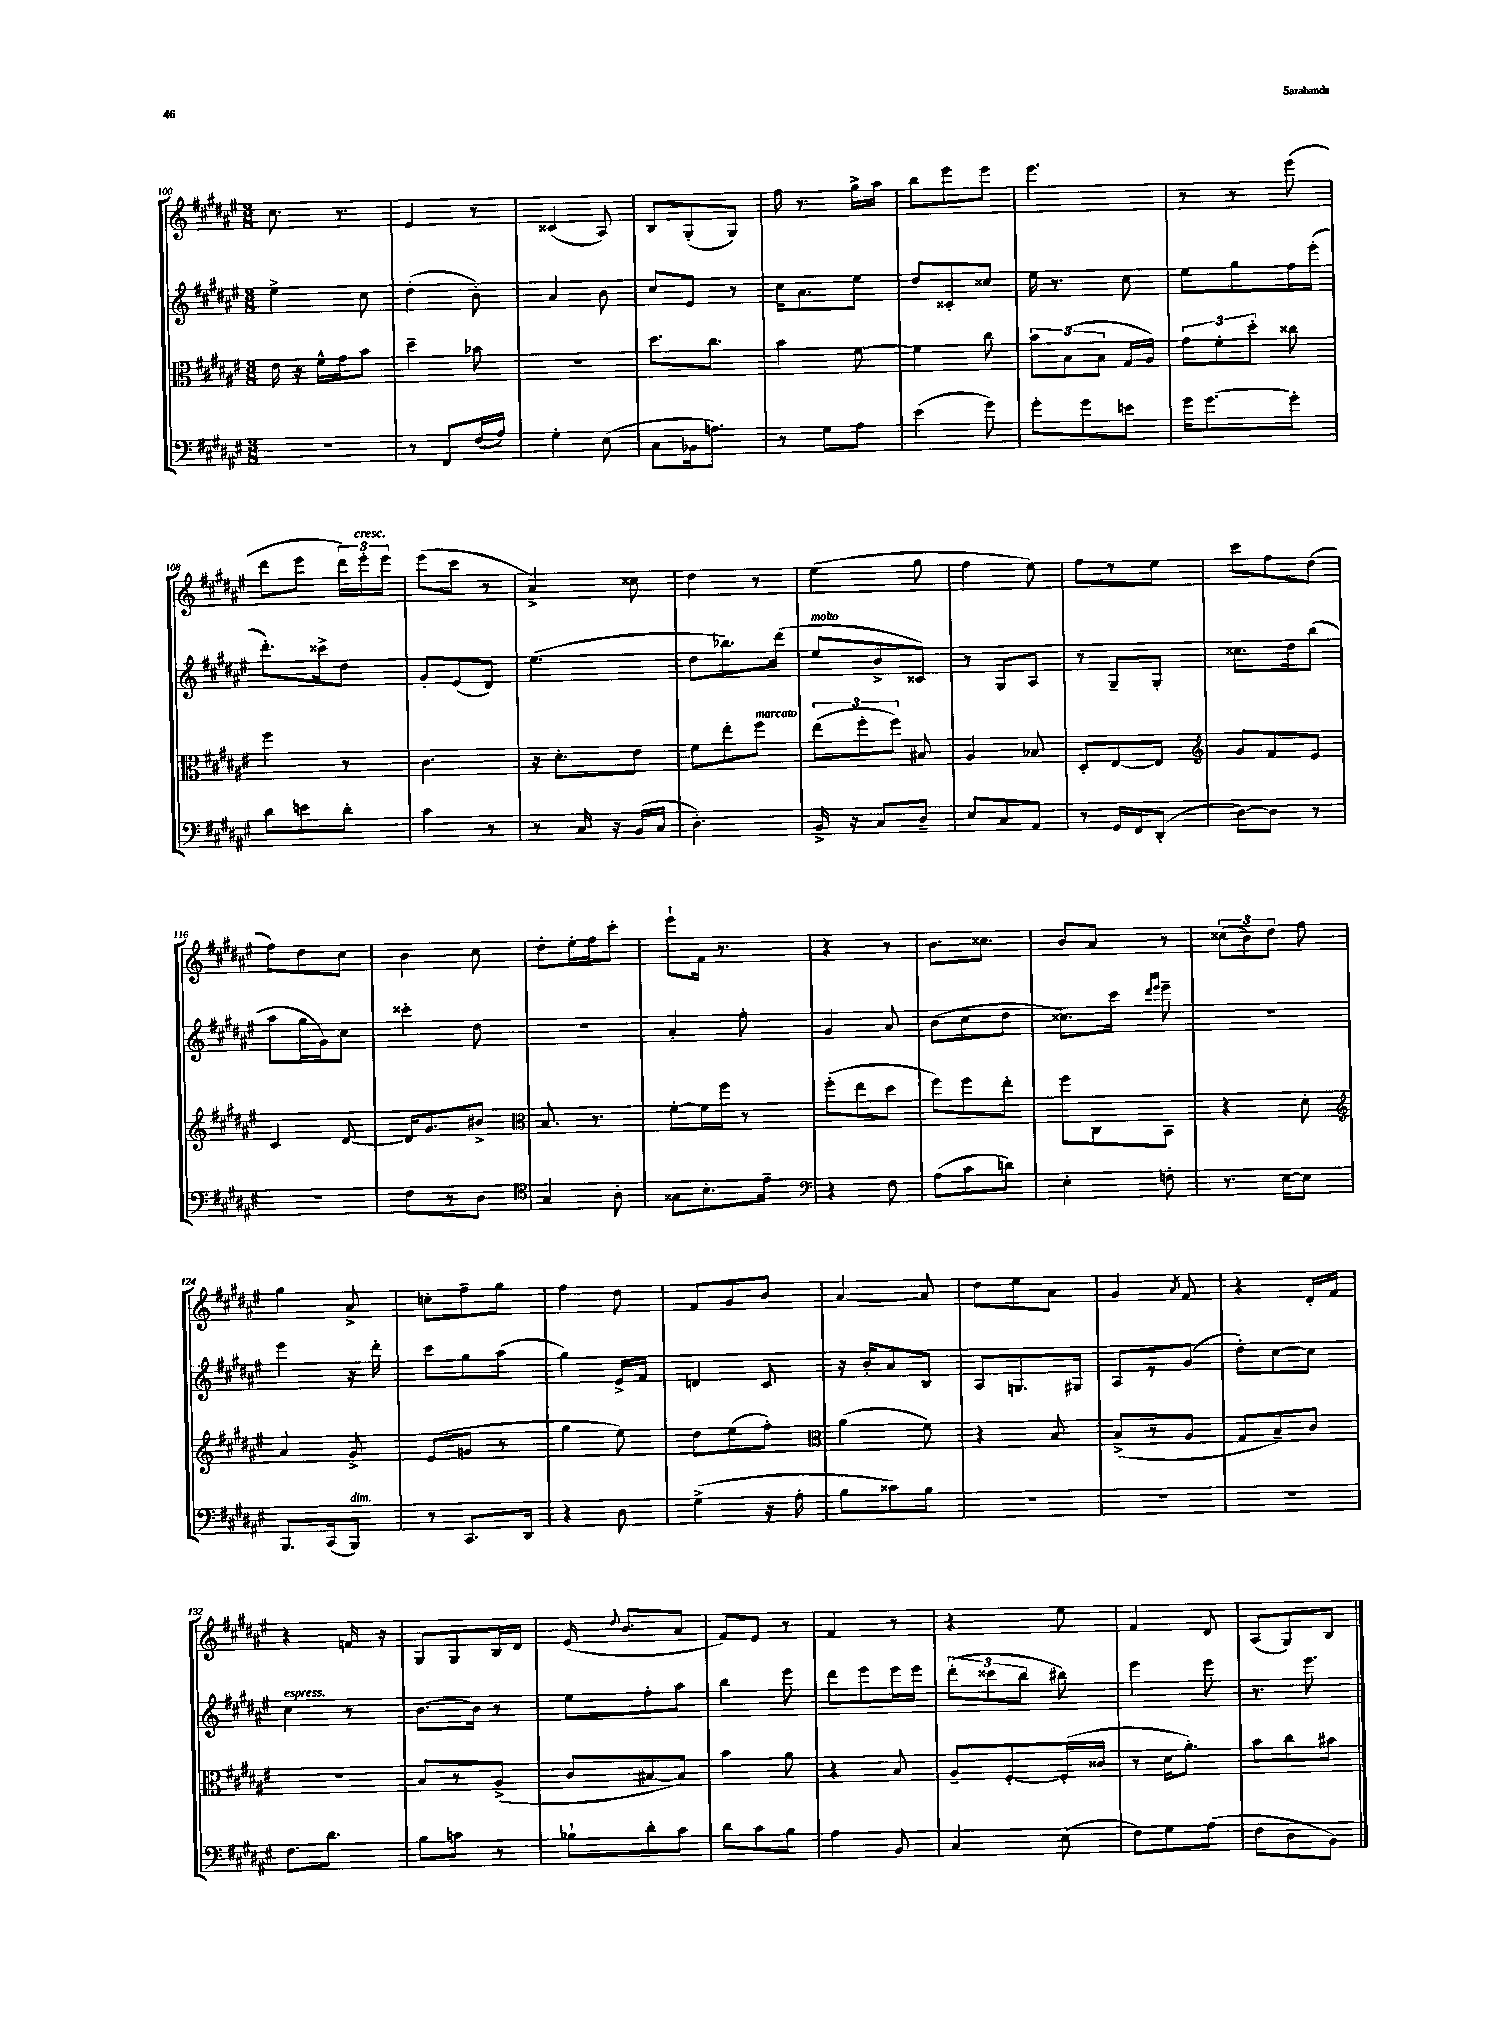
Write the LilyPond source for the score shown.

<<
\new StaffGroup <<
\new Staff = "s0" {
    \clef treble \key fis \major \numericTimeSignature \time 3/8
    \autoBeamOff cis''8. r8. |
    eis'4 r8 |
    cisis'4( ais8) |
    b8[ gis8-.( gis8]) |
    fis''16 r8. gis''16[-> ais''16] |
    b''8[ eis'''8 eis'''8] |
    eis'''4. |
    r8 r8 eis'''8( |
    dis'''8[ eis'''8] \tuplet 3/2 { dis'''16[) eis'''16-.^\markup { \italic "cresc." } eis'''16] } |
    eis'''8[( cis'''8] r8 |
    ais'4->) cisis''8 |
    dis''4 r8 |
    eis''4( gis''8 |
    fis''4 eis''8) |
    fis''8[ r8 eis''8] |
    cis'''8[ fis''8 dis''8]( |
    fis''8[) dis''8 cis''8] |
    b'4 cis''8 |
    dis''8[-. eis''16-. fis''16 cis'''8]-. |
    eis'''8[-! fis'16] r8. |
    r4 r8 |
    b'8.[ cisis''8.] |
    b'8[ ais'8] r8 |
    \tuplet 3/2 { cisis''8[( b'8) dis''8] } fis''8 |
    gis''4 ais'8-> |
    c''8[-. fis''8-- gis''8] |
    fis''4 dis''8 |
    fis'8[ gis'8 b'8] |
    ais'4~ ais'8 |
    dis''8[ eis''8 ais'8] |
    gis'4 \acciaccatura { ais'8 } fis'8 |
    r4 dis'16[-. fis'16] |
    r4 f'16 r16 |
    gis8[ gis8 b16 dis'16] |
    eis'16( \appoggiatura { dis''8 } b'8.[ ais'8] |
    fis'8[) eis'8] r8 |
    fis'4 r8 |
    r4 eis''8 |
    fis'4 dis'8 |
    ais8[( gis8) b8] \bar "|." |
}
\new Staff = "s1" {
    \clef treble \key fis \major \numericTimeSignature \time 3/8
    \autoBeamOff eis''4-> cis''8 |
    dis''4-.( b'8-.) |
    ais'4 b'8 |
    cis''8[ eis'8] r8 |
    cis''16[ ais'8. eis''8] |
    dis''8[ cisis'8-. cisis''8] |
    eis''16 r8. cis''8 |
    eis''8[ gis''8 fis''16 eis'''16]-.( |
    dis'''8.[-.) cisis'''16-> dis''8] |
    gis'8[-. eis'8( dis'8]) |
    eis''4.( |
    dis''8[ bes''8.) dis'''16]( |
    eis''8[^\markup { \italic "molto" } b'8-> cisis'8]) |
    r8 gis8[ ais8] |
    r8 gis8[-- gis8]-. |
    cisis''8.[ dis''16 b''8]( |
    ais''8[ gis''16 gis'16) cis''8] |
    cisis'''4-. dis''8 |
    R4. |
    ais'4-. fis''8-. |
    gis'4 ais'8 |
    b'8[( cis''8 dis''8] |
    cisis''8.[) cis'''16] \grace { dis'''16[ eis'''16] } eis'''8-- |
    R4. |
    eis'''4 r16 dis'''16-. |
    cis'''8[ gis''8 ais''8]( |
    gis''4) eis'16[-> fis'16] |
    d'4 cis'8 |
    r16 b'16[-. ais'8 b8] |
    ais8[ g8. gis16] |
    ais8[ r8 gis'8]( |
    dis''8[-.) cis''8~ cis''8] |
    cis''4^\markup { \italic "espress." } r8 |
    b'8.[~ b'16] r8 |
    eis''8[ fis''8-. ais''8] |
    b''4 eis'''8 |
    dis'''8[ eis'''8 eis'''16 eis'''16] |
    \tuplet 3/2 { dis'''8[-.( cisis'''8 b''8] } bis''8) |
    eis'''4 eis'''8 |
    r8. eis'''8. \bar "|." |
}
\new Staff = "s2" {
    \clef alto \key fis \major \numericTimeSignature \time 3/8
    \autoBeamOff eis'16 r16 fis'16[-^ gis'16 b'8] |
    dis''4-- bes'8 |
    R4. |
    dis''8.[ cis''8.] |
    b'4 fis'8~ |
    fis'4 cis''8 |
    \tuplet 3/2 { b'8[ b8( b8] } gis16[ ais16]) |
    \tuplet 3/2 { gis'8[ fis'8-. dis''8]-. } cisis''8 |
    fis''4 r8 |
    cis'4. |
    r16 dis'8.[-. eis'8] |
    fis'8[ eis''8-. fis''8]^\markup { \italic "marcato" } |
    \tuplet 3/2 { eis''8[( fis''8-. fis''8]) } bis8 |
    ais4 bes8 |
    dis8[-. eis8~ eis8] |
    \clef treble gis'8[ fis'8 eis'8] |
    cis'4 dis'8~ |
    dis'16[ gis'8. bis'8]-> |
    \clef alto b8. r8. |
    fis'8[~-. fis'16 fis''16] r8 |
    fis''8[-.( eis''8 dis''8] |
    fis''8[) fis''8 eis''8]-. |
    fis''8[ cis8 b,8] |
    r4 dis'8-. |
    \clef treble ais'4 gis'8-> |
    eis'8[( g'8] r8 |
    gis''4 eis''8) |
    dis''8[ eis''8( fis''8]-.) |
    \clef alto ais'4( fis'8) |
    r4 b8 |
    b8[->( r8 ais8] |
    gis8[ b8--) cis'8] |
    R4. |
    b8[ r8 ais8]->( |
    cis'8[ bis8~ bis8]) |
    b'4 ais'8 |
    r4 b8 |
    ais8[-- fis8~-. fis16-.( cisis'16] |
    r8 dis'16[ ais'8.]-.) |
    b'8[ cis''8 bis'8] \bar "|." |
}
\new Staff = "s3" {
    \clef bass \key fis \major \numericTimeSignature \time 3/8
    \autoBeamOff R4. |
    r8 fis,8[ fis16( ais16]) |
    gis4-. eis8( |
    cis8[ bes,16 a8.]) |
    r8 gis8[ ais8] |
    eis'4( gis'8) |
    gis'8[-. gis'8 e'8] |
    gis'16[ gis'8.~ gis'8]-. |
    dis'8[ e'8 dis'8]-. |
    cis'4 r8 |
    r8 cis16 r16 b,16[( cis16] |
    dis4.-.) |
    b,16-> r16 cis8[ dis8]-- |
    eis8[ cis8 ais,8] |
    r8 gis,16[ fis,16 dis,8]-.( |
    dis8[~) dis8] r8 |
    R4. |
    fis8[ r8 dis8] |
    \clef tenor gis4 ais8-. |
    gisis8[ b8.-. eis'16]-- |
    \clef bass r4 fis8 |
    ais8[( cis'8 d'8]) |
    eis4-. f8-. |
    r8. eis16[~ eis8] |
    b,,8.[ cis,16( b,,8]^\markup { \italic "dim." }) |
    r8 cis,8.[ dis,16] |
    r4 dis8 |
    gis4->( r16 ais16-. |
    b8[ cisis'8) b8] |
    R4. |
    R4. |
    R4. |
    fis8.[ dis'8.] |
    b8[ c'8] r8 |
    bes8[-! dis'8-. cis'8] |
    dis'8[ cis'8 b8] |
    ais4 b,8 |
    cis4 eis8( |
    fis8[) gis8 ais8]( |
    fis8[ dis8 b,8]) \bar "|." |
}
>>
>>
\layout { \context { \Score currentBarNumber = #100 } }
